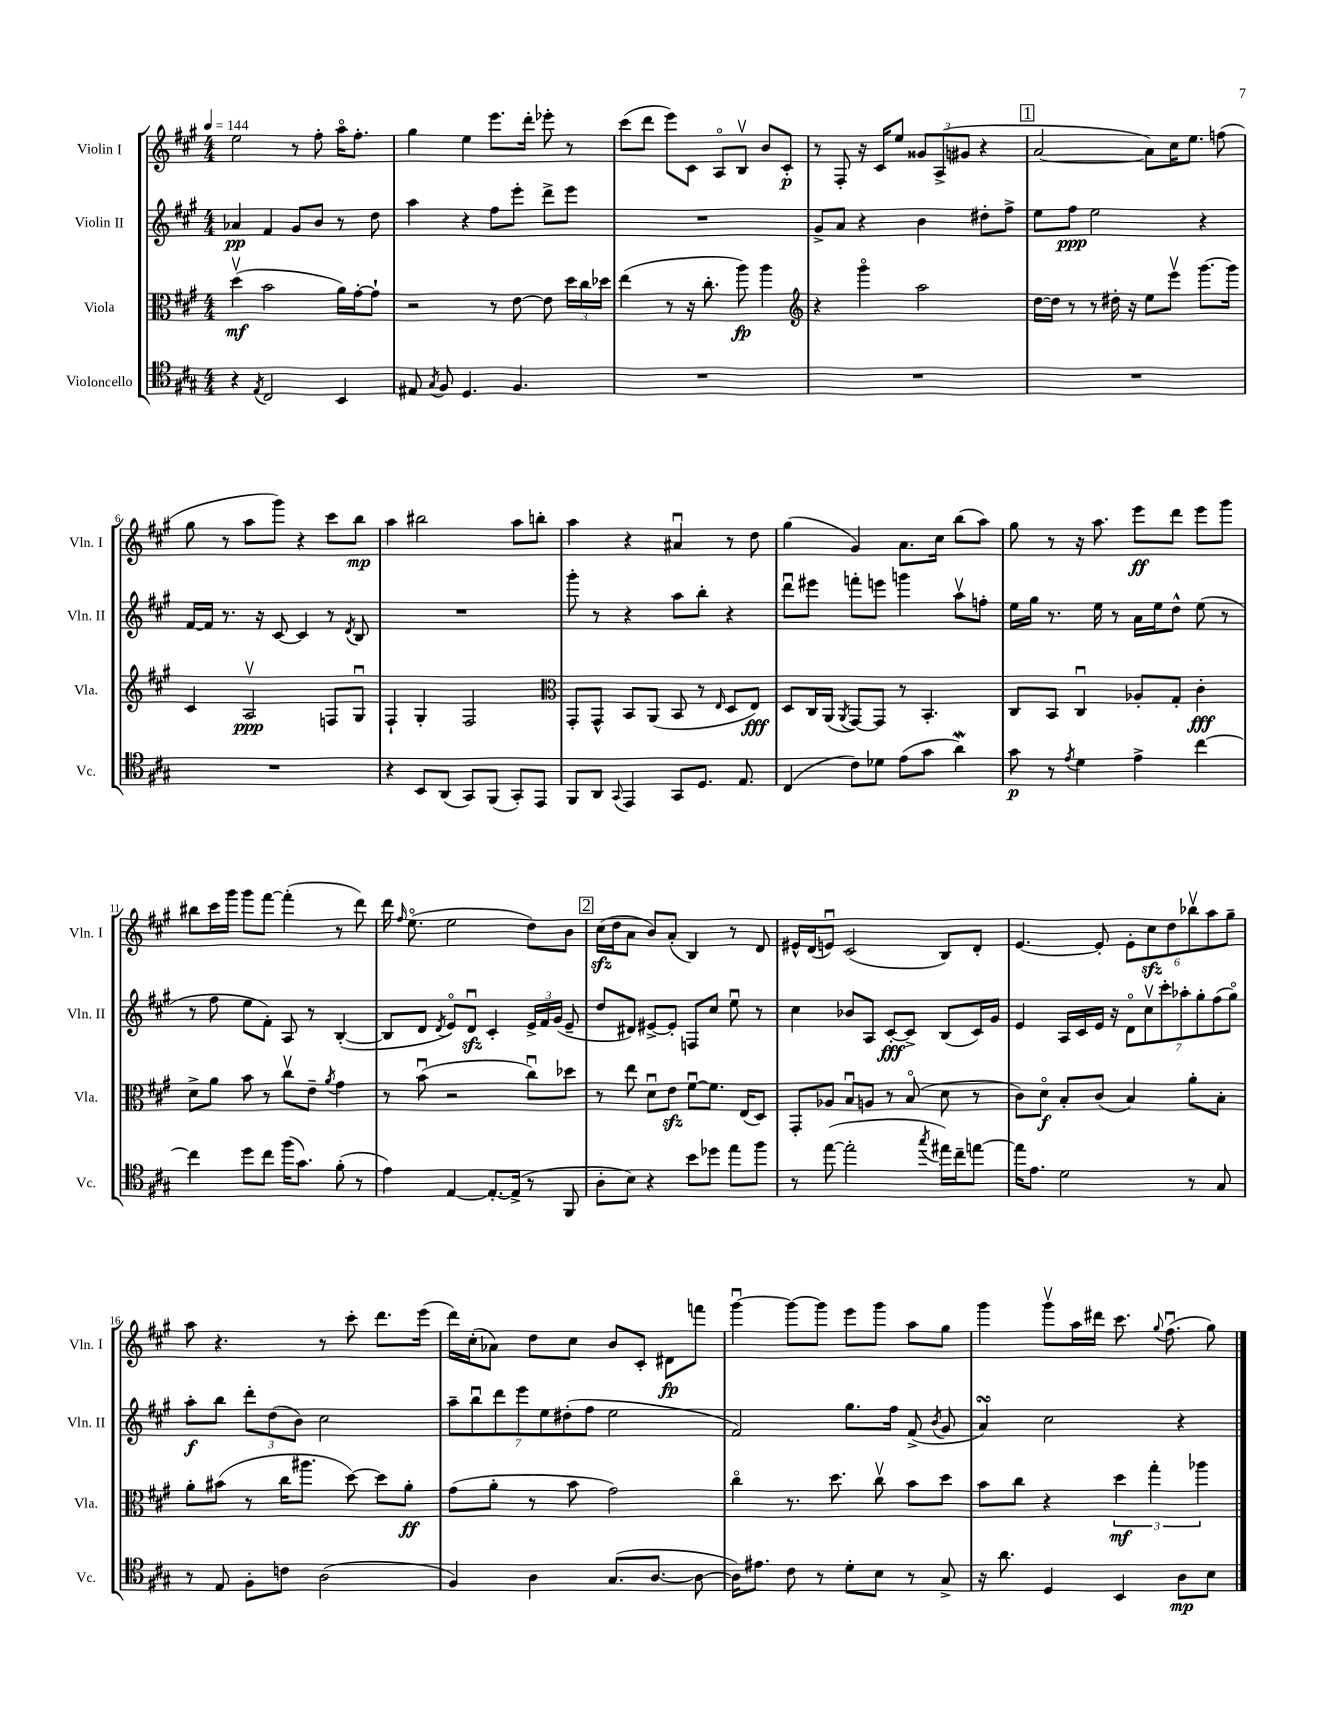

**kern	**dynam	**kern	**dynam	**kern	**dynam	**kern	**dynam
*part4	*part4	*part3	*part3	*part2	*part2	*part1	*part1
*staff4	*staff4	*staff3	*staff3	*staff2	*staff2	*staff1	*staff1
*I"Violoncello	*	*I"Viola	*	*I"Violin II	*	*I"Violin I	*
*I'Vc.	*	*I'Vla.	*	*I'Vln. II	*	*I'Vln. I	*
*clefC4	*	*clefC3	*	*clefG2	*	*clefG2	*
*k[f#c#g#]	*	*k[f#c#g#]	*	*k[f#c#g#]	*	*k[f#c#g#]	*
*M4/4	*	*M4/4	*	*M4/4	*	*M4/4	*
*MM144	*	*MM144	*	*MM144	*	*MM144	*
=1	=1	=1	=1	=1	=1	=1	=1
4r	.	(4ddv\	mf	4a-X/	pp	2ee\	.
8qE/	.	.	.	.	.	.	.
2C#/	.	2b\	.	4f#/	.	.	.
.	.	.	.	8g#/L	.	8r	.
.	.	.	.	8b/J	.	8ff#'\	.
4BB/	.	16a\LL)	.	8r	.	16aa\KL	.
.	.	[16g#'\J	.	.	.	8.ff#'\J	.
.	.	8g#`\J]	.	8dd\	.	.	.
=2	=2	=2	=2	=2	=2	=2	=2
8E#X/	.	2r	.	4aa\	.	4gg#\	.
8qG#/	.	.	.	.	.	.	.
8F#/	.	.	.	.	.	.	.
4.D/	.	.	.	4r	.	4ee\	.
.	.	8r	.	8ff#\L	.	8.eee\L	.
4.F#/	.	[8e\	.	8eee'\J	.	.	.
.	.	.	.	.	.	16ddd'\Jk	.
.	.	8e\]	.	8ddd^\L	.	8eee-X'\	.
.	.	24dd\LL	.	8eee\J	.	8r	.
.	.	24cc#\	.	.	.	.	.
.	.	24dd-X\JJ	.	.	.	.	.
=3	=3	=3	=3	=3	=3	=3	=3
1r	.	(4ee\	.	1r	.	(8ccc#\L	.
.	.	.	.	.	.	8ddd\J	.
.	.	8r	.	.	.	8eee\L)	.
.	.	16r	.	.	.	8c#\J	.
.	.	8.cc#'\	.	.	.	.	.
.	.	.	.	.	.	8A/L	.
.	.	8aa\)	fp	.	.	8Bv/J	.
.	.	4aa\	.	.	.	8b/L	.
.	.	.	.	.	.	8c#'/J	p
=4	=4	=4	=4	=4	=4	=4	=4
*	*	*clefG2	*	*	*	*	*
1r	.	4r	.	8g#^/L	.	8r	.
.	.	.	.	8a/J	.	8F#'/	.
.	.	4ggg#\	.	4r	.	16r	.
.	.	.	.	.	.	16c#/KL	.
.	.	.	.	.	.	8ee/J	.
.	.	2aa\	.	4b\	.	12g##X/L	.
.	.	.	.	.	.	(12A^/	.
.	.	.	.	.	.	12g#X/J	.
.	.	.	.	8dd#X'\L	.	4r	.
.	.	.	.	8ff#^\J	.	.	.
!!LO:REH:place=s1:t=1
=5	=5	=5	=5	=5	=5	=5	=5
1r	.	[16dd\LL	.	8ee\L	.	[2a/	.
.	.	16dd\JJ]	.	.	.	.	.
.	.	8r	.	8ff#\J	ppp	.	.
.	.	8r	.	2ee\	.	.	.
.	.	16dd#X'\	.	.	.	.	.
.	.	16r	.	.	.	.	.
.	.	8ee\L	.	.	.	8a\L])	.
.	.	8eeev\J	.	.	.	16cc#\K	.
.	.	.	.	.	.	8.ee\J	.
.	.	[8.ggg#\L	.	4r	.	.	.
.	.	.	.	.	.	(8ffn\	.
.	.	16ggg#\Jk]	.	.	.	.	.
!!LO:LB:g=z
=6	=6	=6	=6	=6	=6	=6	=6
1r	.	4c#/	.	[16f#/LL	.	8gg#\	.
.	.	.	.	16f#/JJ]	.	.	.
.	.	.	.	8.r	.	8r	.
.	.	2Av/	ppp	.	.	8aa\L	.
.	.	.	.	16r	.	.	.
.	.	.	.	[8c#/	.	8ggg#\J)	.
.	.	.	.	4c#/]	.	4r	.
.	.	8Fn/L	.	8r	.	8ccc#\L	.
.	.	.	.	8qd/	.	.	.
.	.	8G#u/J	.	8B/	.	8bb\J	mp
=7	=7	=7	=7	=7	=7	=7	=7
4r	.	4F#`/	.	1r	.	4aa\	.
8BB/L	.	4G#'/	.	.	.	2bb#X\	.
(8AA/J	.	.	.	.	.	.	.
8GG#/L)	.	2F#/	.	.	.	.	.
(8FF#/J	.	.	.	.	.	.	.
8GG#'/L)	.	.	.	.	.	8aa\L	.
8EE/J	.	.	.	.	.	8bbn'\J	.
=8	=8	=8	=8	=8	=8	=8	=8
*	*	*clefC3	*	*	*	*	*
8FF#/L	.	8GG#'/L	.	8ggg#'\	.	4aa\	.
8AA/J	.	8GG#^^/J	.	8r	.	.	.
8qqGG#/	.	.	.	.	.	.	.
4EE/	.	8BB/L	.	4r	.	4r	.
.	.	(8AA/J	.	.	.	.	.
8GG#/L	.	8BB/	.	8aa\L	.	4a#Xu/	.
8.D/J	.	8r	.	8bb'\J	.	.	.
.	.	16qqE/	.	.	.	.	.
.	.	8D/L	.	4r	.	8r	.
8.E/	.	.	.	.	.	.	.
.	.	8E/J)	fff	.	.	8dd\	.
=9	=9	=9	=9	=9	=9	=9	=9
(4C#/	.	8D/L	.	8dddu\L	.	(4gg#\	.
.	.	16C#/L	.	8eee#X\J	.	.	.
.	.	(16AA/JJ	.	.	.	.	.
.	.	8qAA/	.	.	.	.	.
8c#\L)	.	[8GG#/L)	.	8fffn'\L	.	4g#/)	.
8d-X\J	.	8GG#/J]	.	8eeen\J	.	.	.
(8e\L	.	8r	.	4gggn\	.	8.a\L	.
8g#\J	.	4.BB'/	.	.	.	.	.
.	.	.	.	.	.	16cc#\Jk	.
4aw\)	.	.	.	8aav\L	.	(8bb\L	.
.	.	.	.	8ffn'\J	.	8aa\J)	.
=10	=10	=10	=10	=10	=10	=10	=10
8g#\	p	8C#/L	.	16ee\LL	.	8gg#\	.
.	.	.	.	16gg#\JJ	.	.	.
8r	.	8BB/J	.	8.r	.	8r	.
8qe/	.	.	.	.	.	.	.
4d\	.	4C#u/	.	.	.	16r	.
.	.	.	.	16ee\	.	8.aa\	.
.	.	.	.	8r	.	.	.
4e^\	.	8A-X'/L	.	16a\LL	.	8eee\L	ff
.	.	.	.	16ee\J	.	.	.
.	.	8G#'/J	.	8dd^^\J	.	8ddd\J	.
[4cc#\	.	4c#'\	fff	(8ee\	.	8eee\L	.
.	.	.	.	8r	.	8ggg#\J	.
!!LO:LB:g=z
=11	=11	=11	=11	=11	=11	=11	=11
4cc#\]	.	8d^\L	.	8r	.	8bb#X\L	.
.	.	8a\J	.	8ff#\	.	16ccc#\L	.
.	.	.	.	.	.	16ggg#\JJ	.
8dd\L	.	8b\	.	8ee\L	.	8ggg#\L	.
8cc#\J	.	8r	.	8f#'\J)	.	[8fff#\J	.
(16ff#\KL	.	8cc#v\L	.	8A/	.	(4fff#'\]	.
8.g#\J)	.	.	.	.	.	.	.
.	.	8e~\J	.	8r	.	.	.
.	.	8qa/	.	.	.	.	.
(8f#'\	.	4g#\	.	([4B'/	.	8r	.
8r	.	.	.	.	.	8ddd\)	.
=12	=12	=12	=12	=12	=12	=12	=12
4e\)	.	8r	.	8B/L]	.	16ddd\	.
.	.	.	.	.	.	16qqff#/	.
.	.	.	.	.	.	(8.ee\	.
.	.	(8bu\	.	8d/J	.	.	.
.	.	.	.	8qd/	.	.	.
[4E/	.	2r	.	8e/L)	.	2ee\	.
.	.	.	.	8dzzu/J	.	.	.
8.E'/L_	.	.	.	4c#'/	.	.	.
(16E^/Jk]	.	.	.	.	.	.	.
8r	.	8cc#u\L)	.	24e^/LL	.	8dd\L)	.
.	.	.	.	24f#/	.	.	.
.	.	.	.	(24g#/JJ	.	.	.
8FF#/	.	8dd-X\J	.	8e~/	.	8b\J	.
!!LO:REH:place=s1:t=2
=13	=13	=13	=13	=13	=13	=13	=13
8A'\L	.	8r	.	8dd/L	.	(16cc#zz\LL	.
.	.	.	.	.	.	16dd\J	.
8B\J)	.	8ee\	.	8d#X/J)	.	8a\J	.
4r	.	8du\L	.	[8e#X^/L	.	8b/L)	.
.	.	8ezz\J	.	8e#'/J]	.	(8a'/J	.
8b\L	.	[8f#u\L	.	8Fn/L	.	4B/)	.
8dd-X\J	.	8.f#\J]	.	8cc#/J	.	.	.
8ee\L	.	.	.	8eeu\	.	8r	.
.	.	(16E/KL	.	.	.	.	.
8ff#\J	.	8D/J)	.	8r	.	8d/	.
=14	=14	=14	=14	=14	=14	=14	=14
8r	.	8GG#'/L	.	4cc#\	.	16e#X^^/LL	.
.	.	.	.	.	.	(16d/J	.
([8ee\	.	8A-X/J	.	.	.	8enu/J)	.
2ee'\]	.	8Bu/L	.	8b-X/L	.	(2c#/	.
.	.	8An/J	.	8A/J	.	.	.
.	.	8r	.	[8c#'/L	fff	.	.
.	.	(8B/	.	8c#^/J]	.	.	.
8qgg#/	.	.	.	.	.	.	.
16ee#X\LL)	.	8d\	.	(8B/L	.	8B/L)	.
16cc#~\J	.	.	.	.	.	.	.
[8een\J	.	8r	.	16c#/L)	.	8d'/J	.
.	.	.	.	16g#/JJ	.	.	.
=15	=15	=15	=15	=15	=15	=15	=15
16ee\KL]	.	8c#\L)	.	4e/	.	[4.e/	.
8.e\J	.	.	.	.	.	.	.
.	.	8d\J	f	.	.	.	.
2d\	.	8B'/L	.	16A/LL	.	.	.
.	.	.	.	16c#/	.	.	.
.	.	(8c#/J	.	16e/JJ	.	8e'/]	.
.	.	.	.	16r	.	.	.
.	.	4B/)	.	14d\L	.	12e'\L	.
.	.	.	.	14cc#v\	.	.	.
.	.	.	.	.	.	12cc#zz\	.
.	.	.	.	14ccc#'\	.	.	.
.	.	.	.	.	.	12dd\	.
.	.	.	.	14aa-X'\	.	.	.
8r	.	8a'\L	.	.	.	12bb-Xv\	.
.	.	.	.	14gg#'\	.	.	.
.	.	.	.	.	.	12aa\	.
.	.	.	.	(14ff#\	.	.	.
8G#/	.	8B'\J	.	.	.	.	.
.	.	.	.	.	.	12gg#~\J	.
.	.	.	.	14gg#\J)	.	.	.
!!LO:LB:g=z
=16	=16	=16	=16	=16	=16	=16	=16
8r	.	8a'\L	.	8aa'\L	f	8aa\	.
8E/	.	(8b#X\J	.	8bb\J	.	4.r	.
8F#'\L	.	8r	.	12ddd'\L	.	.	.
.	.	.	.	(12dd\	.	.	.
8cn\J	.	16cc#\KL	.	.	.	.	.
.	.	.	.	12b\J)	.	.	.
.	.	8.aa#X\J	.	.	.	.	.
(2A\	.	.	.	2cc#\	.	8r	.
.	.	[8dd\)	.	.	.	8ccc#'\	.
.	.	8dd\L]	.	.	.	8.ddd\L	.
.	.	8a'\J	ff	.	.	.	.
.	.	.	.	.	.	(16eee\Jk	.
=17	=17	=17	=17	=17	=17	=17	=17
4F#/)	.	(8g#\L	.	14aa~\L	.	16ddd\LL)	.
.	.	.	.	.	.	(16cc#'\J	.
.	.	.	.	14bbu\	.	.	.
.	.	8a'\J	.	.	.	8a-X\J)	.
.	.	.	.	14ddd\	.	.	.
.	.	.	.	14eee\	.	.	.
4A\	.	8r	.	.	.	8dd\L	.
.	.	.	.	14ee\	.	.	.
.	.	.	.	(14dd#X'\	.	.	.
.	.	8b\	.	.	.	8cc#\J	.
.	.	.	.	14ff#\J	.	.	.
(8.G#/L	.	2g#\)	.	2ee\	.	8b/L	.
.	.	.	.	.	.	8c#'/J	.
[8.A/J	.	.	.	.	.	.	.
.	.	.	.	.	.	8d#X\L	fp
8A\_	.	.	.	.	.	8fffn\J	.
=18	=18	=18	=18	=18	=18	=18	=18
16A\KL])	.	4cc#\	.	2f#/)	.	[4ggg#u\	.
8.e#X\J	.	.	.	.	.	.	.
8c#\	.	8.r	.	.	.	8ggg#\L_	.
8r	.	.	.	.	.	8ggg#\J]	.
.	.	8.dd\	.	.	.	.	.
8d'\L	.	.	.	8.gg#\L	.	8eee\L	.
8B\J	.	8cc#v\	.	.	.	8ggg#\J	.
.	.	.	.	16ff#\Jk	.	.	.
8r	.	8b\L	.	(8f#^/	.	8aa\L	.
.	.	.	.	8qb/	.	.	.
8G#^/	.	8dd\J	.	8g#/	.	8gg#\J	.
=19	=19	=19	=19	=19	=19	=19	=19
16r	.	8b\L	.	4asSSs/)	.	4ggg#\	.
8.a\	.	.	.	.	.	.	.
.	.	8cc#\J	.	.	.	.	.
4D/	.	4r	.	2cc#\	.	8ggg#v\L	.
.	.	.	.	.	.	16aa\L	.
.	.	.	.	.	.	16ddd#X\JJ	.
4BB/	.	6dd\	mf	.	.	8.ccc#\	.
.	.	6gg#'\	.	.	.	.	.
.	.	.	.	.	.	8qqgg#/	.
.	.	.	.	.	.	(8.ff#u\	.
8A\L	mp	.	.	4r	.	.	.
.	.	6aa-X\	.	.	.	.	.
8B\J	.	.	.	.	.	8gg#\)	.
==	==	==	==	==	==	==	==
*-	*-	*-	*-	*-	*-	*-	*-
